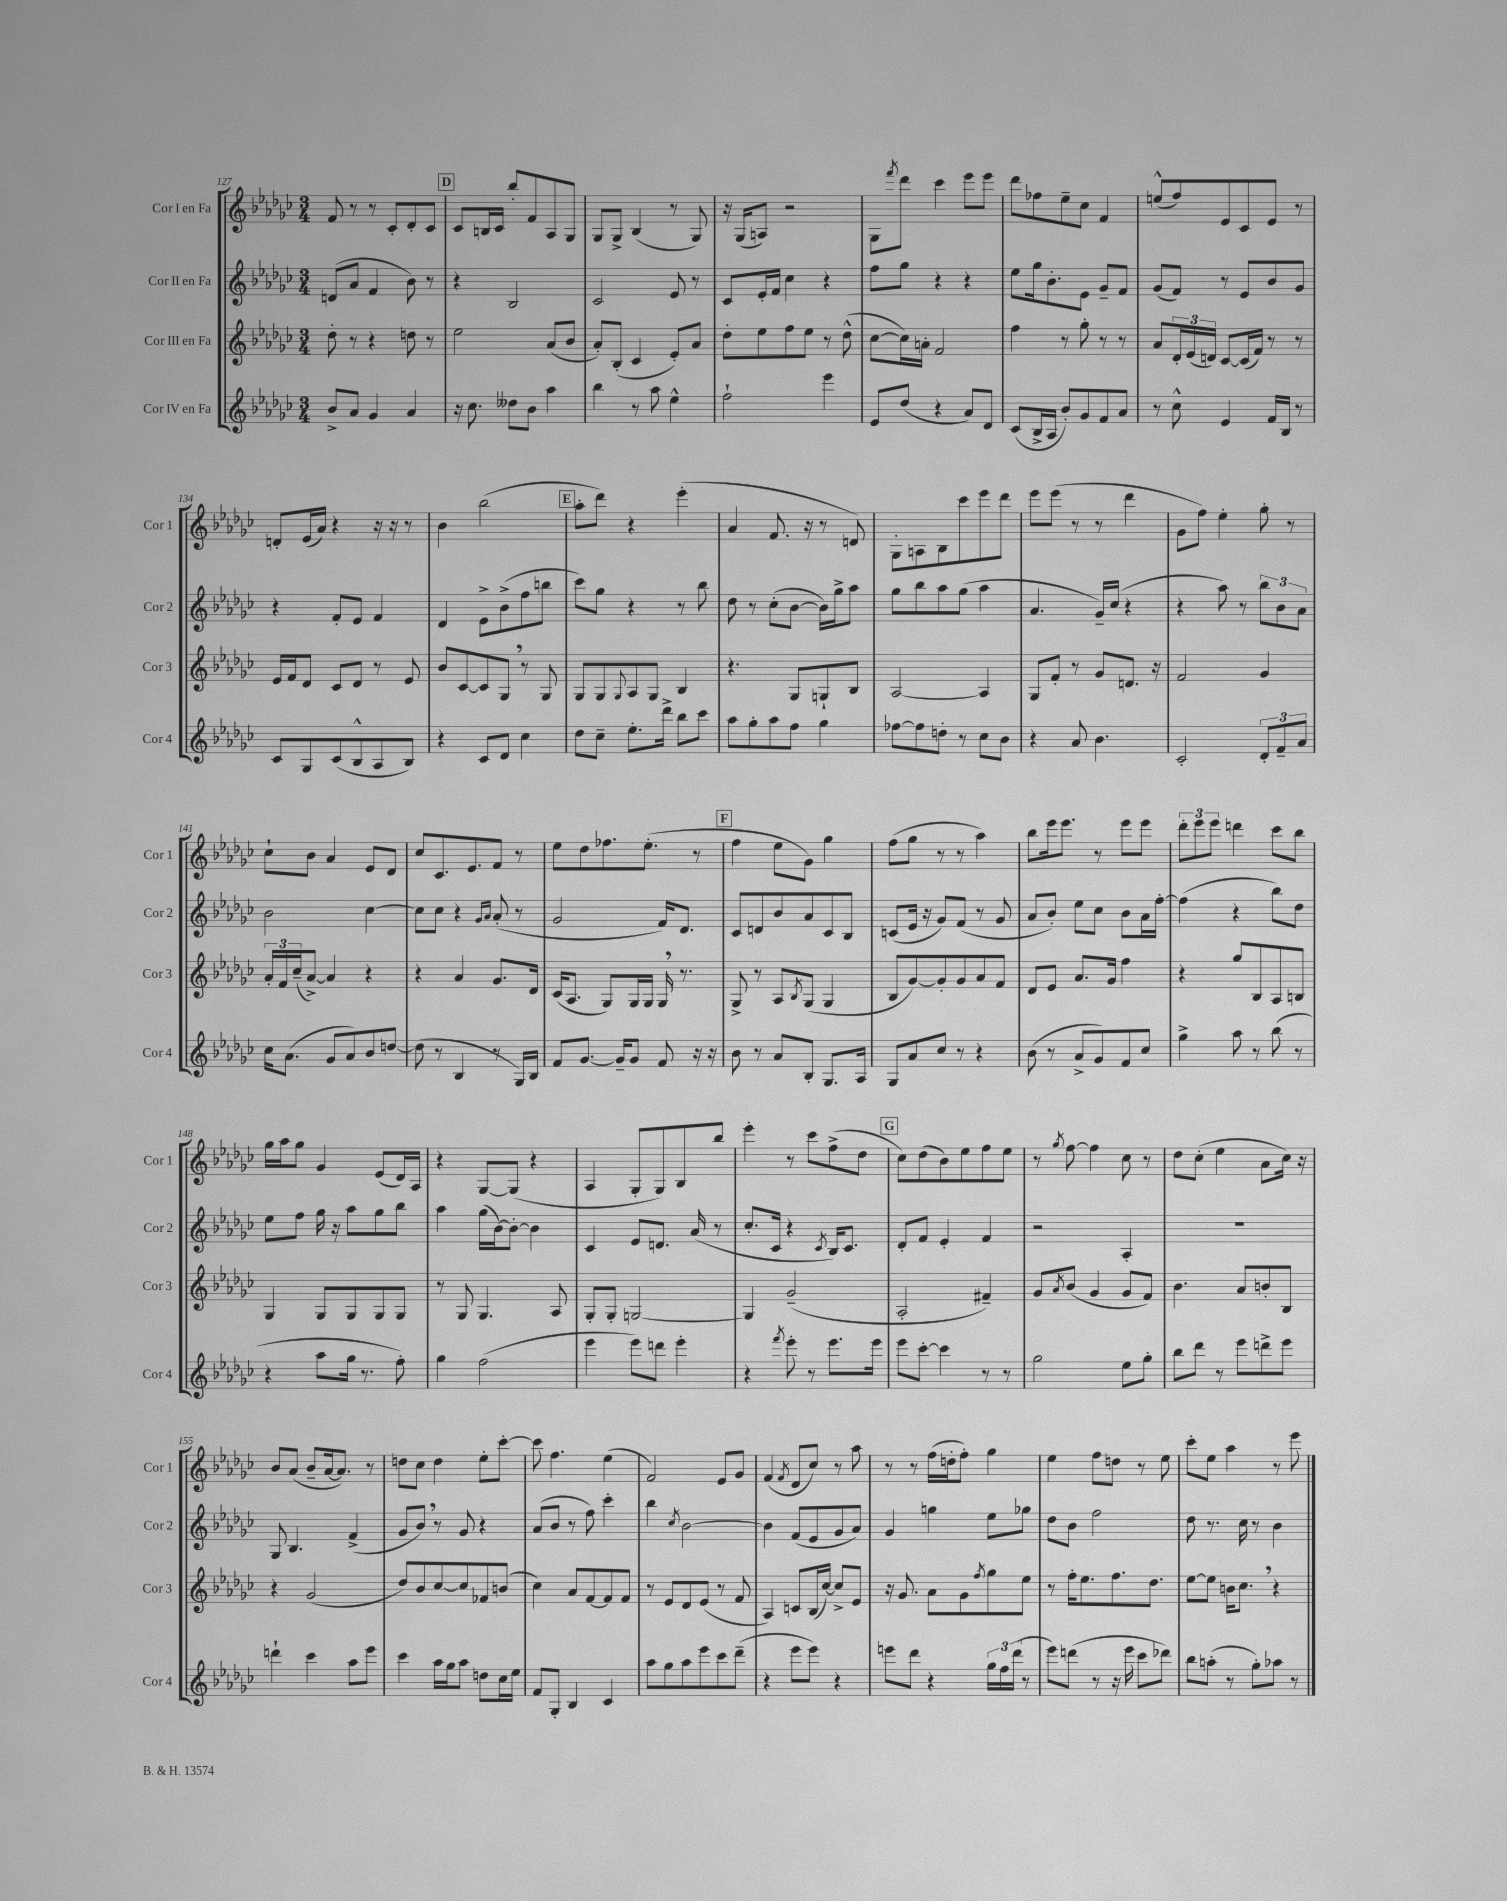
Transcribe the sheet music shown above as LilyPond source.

<<
\new StaffGroup <<
\new Staff = "s0" \with { instrumentName = "Cor I en Fa" shortInstrumentName = "Cor 1" } {
    \clef treble \key ges \major \numericTimeSignature \time 3/4
    f'8 r8 r8 ces'8-. des'8-. ces'8 |
    \mark \markup { \box "D" } ces'8 b16 ces'16 bes''8-. f'8 aes8 ges8 |
    ges8 ges8-> bes4( r8 ges8) |
    r16 ges16( a8) r2 |
    ges8 \acciaccatura { f'''8 } des'''8 ces'''4 ees'''8 ees'''8 |
    des'''8 fes''8 ees''8-- ces''8 f'4 |
    e''8-^( f''8) ees'8 ces'8 ees'8 r8 |
    d'8-. ees'16( aes'16) r4 r16 r16 r8 |
    bes'4 bes''2( |
    \mark \markup { \box "E" } aes''8-. des'''8) r4 ees'''4-.( |
    aes'4 f'8. r16 r8 d'8) |
    ges8-. a8 bes8 ces'''8 ees'''8 des'''8 |
    ees'''8 ees'''8( r8 r8 des'''4 |
    ges'8 f''8) ees''4-. ges''8-. r8 |
    ces''8-! bes'8 aes'4 ees'8 des'8 |
    ces''8 ces'8. ees'8. f'8 r8 |
    ees''8 des''8 fes''8. ees''8.-.( r8 |
    \mark \markup { \box "F" } f''4 ees''8 ges'8) ges''4 |
    f''8( ges''8 r8 r8 aes''4) |
    bes''8 ees'''16 ees'''8. r8 ees'''8 ees'''8 |
    \tuplet 3/2 { des'''8-. ees'''8 ees'''8 } d'''4 ces'''8 bes''8 |
    ges''16 aes''16 ges''8 ges'4 ees'8( des'16) aes16 |
    r4 ges8~ ges8( r4 |
    aes4 ges8-. ges8) bes8 bes''8 |
    ees'''4-. r8 ces'''8 f''8->( des''8 |
    \mark \markup { \box "G" } ces''8) des''8( bes'8) ees''8 f''8 ees''8 |
    r8 \acciaccatura { ges''8 } f''8~ f''4 ces''8 r8 |
    des''8 ces''8-.( ees''4 aes'8 ces''16) r16 |
    bes'8 aes'8( bes'8-- aes'16~ aes'8.) r8 |
    d''8 ces''8 d''4 ees''8-. ces'''8~-. |
    ces'''8 f''4. ees''4( |
    f'2) ees'8 ges'8 |
    f'4( \acciaccatura { f'8 } des'8 ces''8) r8 aes''8 |
    r8 r8 f''16( d''16-. f''8-.) ges''4 |
    ees''4 f''8 d''8 r8 ees''8 |
    ces'''8-. ees''8 aes''4 r8 ees'''8 \bar "|." |
}
\new Staff = "s1" \with { instrumentName = "Cor II en Fa" shortInstrumentName = "Cor 2" } {
    \clef treble \key ges \major \numericTimeSignature \time 3/4
    d'8( aes'8 f'4 bes'8) r8 |
    \mark \markup { \box "D" } r4 bes2 |
    ces'2 ees'8 r8 |
    ces'8 ees'16-. f'16 ces''4 r4 |
    f''8 ges''8 r4 r4 |
    ees''8 ges''16 bes'8.-. ees'8 ges'8-- f'8 |
    ges'8( f'8) r8 ees'8 bes'8 ges'8 |
    r4 f'8-. ees'8 f'4 |
    des'4 ees'8-> bes'8->( f''8 b''8 |
    \mark \markup { \box "E" } ces'''8) ges''8 r4 r8 bes''8 |
    des''8 r8 ces''8-.( bes'8~ bes'16) ges''16-> aes''8 |
    ges''8 bes''8 aes''8 ges''8( aes''4 |
    aes'4. ges'16--) ces''16( r4 |
    r4 aes''8) r8 \tuplet 3/2 { bes''8 bes'8 aes'8 } |
    bes'2 ces''4~ |
    ces''8 ces''8 r4 \grace { ges'16 aes'16 } aes'8-.( r8 |
    ges'2 f'16) des'8. |
    \mark \markup { \box "F" } ces'8 d'8 bes'8 aes'8 ces'8 bes8 |
    c'8( ees'16 r16 ges'8) f'8( r8 ges'8 |
    aes'8 bes'8-.) ees''8 ces''8 bes'8 aes'16 f''16~-. |
    f''4( r4 bes''8) des''8 |
    ees''8 f''8 ges''16 r16 aes''8 ges''8 bes''8 |
    aes''4 ges''16( bes'16~) bes'8~-. bes'4 |
    ces'4 ees'8 d'8. aes'16( r8 |
    ces''8.-. ces'16 r4 \acciaccatura { ces'8 } bes16) ces'8. |
    \mark \markup { \box "G" } des'8-. f'8 ees'4-. f'4 |
    r2 aes4-. |
    R2. |
    ges8 bes4. f'4->( |
    ges'8 bes'8) \breathe r8 ges'8 r4 |
    aes'8( bes'8 r8 f''8) ces'''4-. |
    bes''4 \acciaccatura { ces''8 } bes'2~ |
    bes'4 f'8( ees'8 ges'8 aes'8) |
    ges'4 g''4 ees''8 ges''8 |
    des''8 bes'8 f''2 |
    des''8 r8. ces''16 r8 bes'4 \bar "|." |
}
\new Staff = "s2" \with { instrumentName = "Cor III en Fa" shortInstrumentName = "Cor 3" } {
    \clef treble \key ges \major \numericTimeSignature \time 3/4
    des''8-. r8 r4 d''8 r8 |
    \mark \markup { \box "D" } ees''2 aes'8( bes'8 |
    aes'8-.) bes8-.( ces'4 ees'8-.) aes'8 |
    des''8-. ees''8 f''8 ees''8 r8 des''8-^( |
    ces''8~ ces''16) a'16-. f'2 |
    f''4 r8 ges''8-. r8 r8 |
    aes'8 \tuplet 3/2 { des'16-. ees'16( d'16) } ces'8~ ces'16( f'16) r8 r8 |
    ees'16 f'16 des'8 ces'8 des'8 r8 ees'8 |
    bes'8 ces'8~ ces'8 ges8 \breathe r8 ges8 |
    \mark \markup { \box "E" } ges8 ges8 \appoggiatura { ges8 } aes8 ges8 bes4 |
    r4. ges8 g8-! bes8 |
    aes2~ aes4 |
    ges8 f'8-. r8 ges'8 d'8. r16 |
    f'2 ges'4 |
    \tuplet 3/2 { aes'16-. f'16 ces''16--( } aes'8~->) aes'4 r4 |
    r4 aes'4 ges'8. des'16 |
    ces'16( aes8. ges8) ges16 ges16 ges16 \breathe r8. |
    \mark \markup { \box "F" } ges8-> r8 aes8 \acciaccatura { bes8 } ges8( ges4 |
    bes8 ges'8~) ges'8-. ges'8 aes'8 f'8 |
    des'8 ees'8 aes'8. ges'16 f''4 |
    r4 ges''8 bes8 aes8 b8 |
    ges4 ges8 ges8 ges8 ges8 |
    r8 ges8 ges4. aes8 |
    ges8-. ges8-. g2~ |
    g4 ges'2--( |
    \mark \markup { \box "G" } aes2-. fis'4--) |
    ges'8 \acciaccatura { aes'8 } bes'8( ges'4 ges'8 f'8) |
    bes'4. aes'8 b'8-. bes8 |
    r4 ges'2( |
    des''8) bes'8 ces''8~ ces''8 fes'8 b'8( |
    ces''4) aes'8 f'8~ f'8 f'8 |
    r8 ees'8 des'8 ees'8( r8 f'8 |
    aes4) c'8 bes16( ces''16~) ces''8-> ees'8 |
    r16 ges'8. aes'8 ges'8 \acciaccatura { f''8 } ges''8 ees''8 |
    r8 f''16-. ees''8. f''8. des''8. |
    ees''8~ ees''8 b'16 ces''8. \breathe r4 \bar "|." |
}
\new Staff = "s3" \with { instrumentName = "Cor IV en Fa" shortInstrumentName = "Cor 4" } {
    \clef treble \key ges \major \numericTimeSignature \time 3/4
    bes'8-> aes'8 ges'4 aes'4 |
    \mark \markup { \box "D" } r16 ces''8. deses''8 bes'8 aes''4 |
    bes''4 r8 aes''8 ees''4-^ |
    f''2-! ees'''4 |
    ees'8 des''8( r4 aes'8) des'8 |
    ces'8( bes16-> aes16 bes'8-.) ges'8 f'8 aes'8 |
    r8 ces''8-^ ees'4 f'16 bes16 r8 |
    ces'8 ges8 ces'8( bes8-^ aes8 bes8) |
    r4 ces'8 des'8 ces''4 |
    \mark \markup { \box "E" } des''8 ces''8-- ees''8.-. des'''16-> bes''8 ces'''8 |
    aes''8 ges''8-. aes''8 f''8 ges''4 |
    fes''8~ fes''8 d''8-. r8 ces''8 bes'8 |
    r4 aes'8 bes'4. |
    ces'2-. \tuplet 3/2 { des'8-. f'8-- aes'8 } |
    ces''16 aes'8.( ges'8 aes'8) bes'8 d''8~ |
    d''8( r8 bes4 r8 ges16) bes16 |
    f'8 ges'8.~ ges'16-- ges'8 f'8 r16 r16 |
    \mark \markup { \box "F" } bes'8 r8 aes'8 bes8-. ges8. aes16 |
    ges8 aes'8 ces''8 r8 r4 |
    bes'8( r8 aes'8-> ges'8) f'8 ces''8 |
    ges''4-> aes''8 r8 bes''8( r8 |
    r4 aes''8 ges''16 r8. f''8-.) |
    ges''4 f''2( |
    ees'''4 ees'''8) d'''8 ees'''4-. |
    r4 \acciaccatura { f'''8 } ees'''8-. r8 ees'''8. ees'''16 |
    \mark \markup { \box "G" } ees'''8 ces'''8~-. ces'''4 r8 r8 |
    ges''2 ees''8 ges''8-. |
    bes''8 des'''8 r8 ees'''8 d'''8-> ees'''8 |
    d'''4-! ces'''4 aes''8 ees'''8 |
    ces'''4 aes''16 ges''16 aes''8 d''8 ces''16 ees''16 |
    f'8 ges8-. bes4 ces'4 |
    aes''8 ges''8 aes''8 ees'''8 ces'''8 des'''8--( |
    r4 ees'''8 ees'''8) r4 |
    e'''8 des'''8 r4 \tuplet 3/2 { ges''16 f''16 des'''16( } r8 |
    ees'''8) d'''8( r8 r16 ees'''16 ces'''8 des'''8) |
    bes''8 a''8-.( r8 ges''8-.) aes''8 r8 \bar "|." |
}
>>
>>
\layout { \context { \Score currentBarNumber = #127 } }
